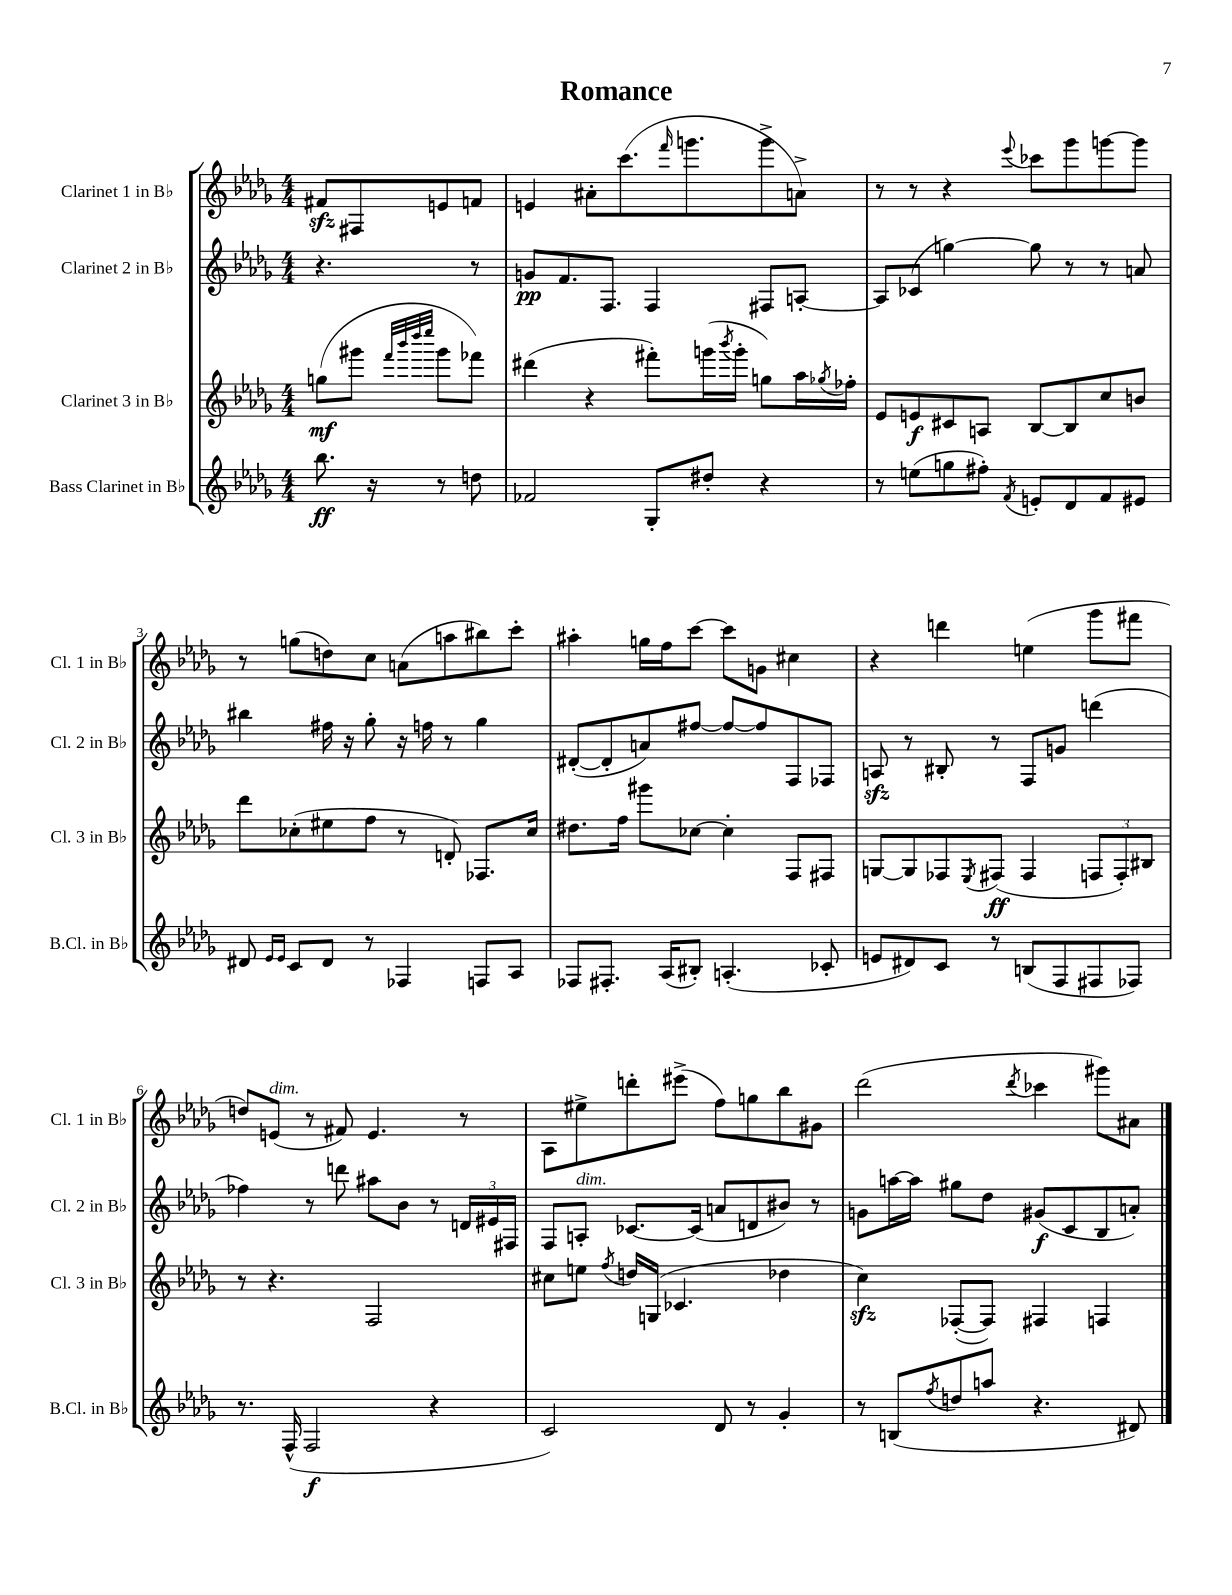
\header { title = "Romance" }
<<
\new StaffGroup <<
\new Staff = "s0" \with { instrumentName = "Clarinet 1 in Bb" shortInstrumentName = "Cl. 1 in Bb" } {
    \clef treble \key des \major \numericTimeSignature \time 4/4 \partial 2
    fis'8\sfz fis8 e'8 f'8 |
    e'4 ais'8-. c'''8.( \grace { f'''16 } g'''8. g'''8-> a'8->) |
    r8 r8 r4 \appoggiatura { ees'''8 } ces'''8 ges'''8 g'''8~ g'''8 |
    r8 g''8( d''8) c''8 a'8( a''8 bis''8) c'''8-. |
    ais''4-. g''16 f''16 c'''8~ c'''8 g'8 cis''4 |
    r4 d'''4 e''4( ges'''8 fis'''8 |
    d''8) e'8^\markup { \italic "dim." }( r8 fis'8) e'4. r8 |
    aes8 eis''8-> d'''8-. eis'''8->( f''8) g''8 bes''8 gis'8 |
    des'''2( \acciaccatura { des'''8 } ces'''4 gis'''8) ais'8 \bar "|." |
}
\new Staff = "s1" \with { instrumentName = "Clarinet 2 in Bb" shortInstrumentName = "Cl. 2 in Bb" } {
    \clef treble \key des \major \numericTimeSignature \time 4/4 \partial 2
    r4. r8 |
    g'8\pp f'8. f8. f4 fis8 a8~-. |
    a8 ces'8( g''4~) g''8 r8 r8 a'8 |
    bis''4 fis''16 r16 ges''8-. r16 f''16 r8 ges''4 |
    dis'8~-.( dis'8-. a'8) fis''8~ fis''8~ fis''8 f8 fes8 |
    a8\sfz r8 bis8-. r8 f8 g'8 d'''4( |
    fes''4) r8 d'''8 ais''8 bes'8 r8 \tuplet 3/2 { d'16 eis'16 fis16 } |
    f8 a8-.^\markup { \italic "dim." } ces'8.~ ces'16( a'8 d'8 bis'8) r8 |
    g'8 a''16~ a''16 gis''8 des''8 gis'8\f( c'8 bes8 a'8-.) \bar "|." |
}
\new Staff = "s2" \with { instrumentName = "Clarinet 3 in Bb" shortInstrumentName = "Cl. 3 in Bb" } {
    \clef treble \key des \major \numericTimeSignature \time 4/4 \partial 2
    g''8\mf( gis'''8 \grace { f'''32 bes'''32 des''''32 ees''''32 } gis'''8 fes'''8) |
    dis'''4( r4 fis'''8-.) g'''16( \acciaccatura { bes'''8 } g'''16-. g''8) aes''16 \acciaccatura { ges''8 } fes''16-. |
    ees'8 e'8\f cis'8 a8 bes8~ bes8 c''8 b'8 |
    des'''8 ces''8-.( eis''8 f''8 r8 d'8-.) fes8. ces''16 |
    dis''8. f''16 gis'''8 ces''8~ ces''4-. f8 fis8 |
    g8~ g8 fes8 \acciaccatura { ees8 } fis8\ff( fis4 \tuplet 3/2 { f8 f8-.) bis8 } |
    r8 r4. f2 |
    cis''8 e''8 \acciaccatura { f''8 } d''16 g16( ces'4. des''4 |
    c''4\sfz) fes8~-.( fes8) fis4 f4 \bar "|." |
}
\new Staff = "s3" \with { instrumentName = "Bass Clarinet in Bb" shortInstrumentName = "B.Cl. in Bb" } {
    \clef treble \key des \major \numericTimeSignature \time 4/4 \partial 2
    bes''8.\ff r16 r8 d''8 |
    fes'2 ges8-. dis''8-. r4 |
    r8 e''8( g''8 fis''8-.) \acciaccatura { f'8 } e'8-. des'8 f'8 eis'8 |
    dis'8 \grace { ees'16 ees'16 } c'8 dis'8 r8 fes4 f8 aes8 |
    fes8 fis8.-. aes16( bis8-.) a4.-.( ces'8-. |
    e'8 dis'8) c'8 r8 b8( f8 fis8 fes8) |
    r8. f16-^( f2\f r4 |
    c'2) des'8 r8 ges'4-. |
    r8 b8( \acciaccatura { f''8 } d''8 a''8 r4. dis'8) \bar "|." |
}
>>
>>
